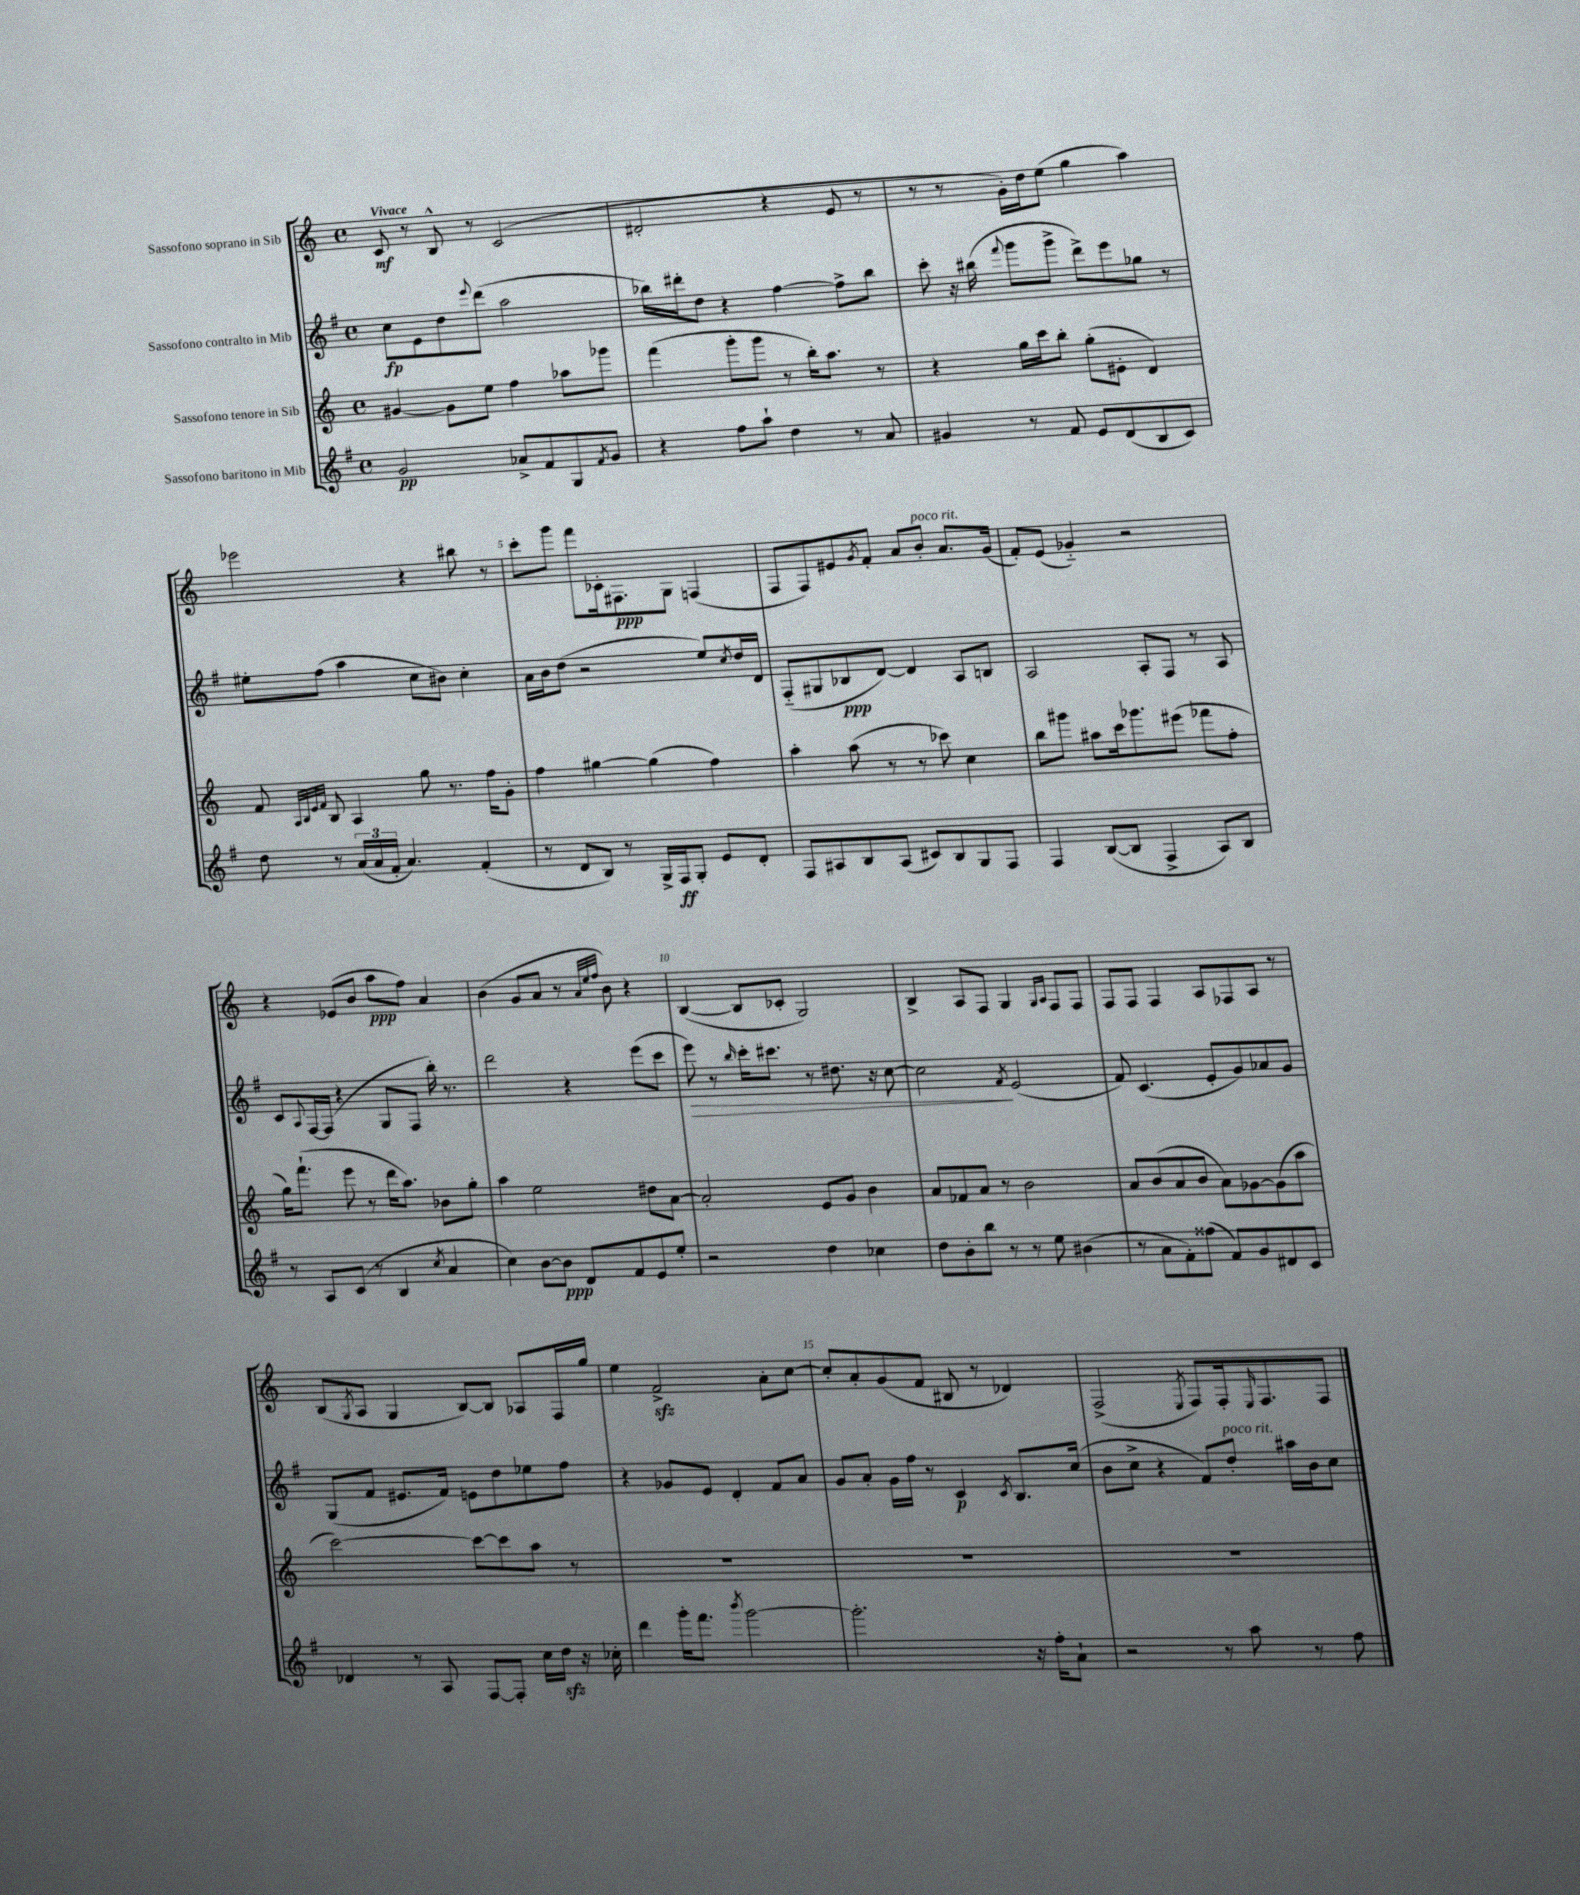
<<
\new StaffGroup <<
\new Staff = "s0" \with { instrumentName = "Sassofono soprano in Sib" } {
    \clef treble \key c \major \defaultTimeSignature \time 4/4 \tempo "Vivace"
    c'8\mf r8 b8-^ r8 c'2( |
    dis'2-. r4 e'8 r8 |
    r8 r8 g'16-.) d''16 e''8( g''4 a''4) |
    ees'''2 r4 bis''8 r8 |
    c'''8-. g'''8 f'''8 ces'16-. fis8.\ppp g8 f4( |
    f8 f8) eis'8 \acciaccatura { g'8 } f'8-. a'8 b'8-.^\markup { \italic "poco rit." } a'8. g'16( |
    f'8-.) e'8( ges'4-_) r2 |
    r4 ees'8( b'8 a''8\ppp f''8) a'4 |
    b'4( g'8 a'8 r8 \grace { a'32 e''32 f''32 } b'8) r4 |
    b4~( b8 ces'8-. g2) |
    b4-> a8 f8 g4 \grace { g16 a16 } f8 f8 |
    f8 f8 f4 a8 fes8 a8 r8 |
    b8( \acciaccatura { g8 } a8 g4 b8~) b8 aes8 f16 g''16 |
    e''4 f'2->\sfz a'8-. c''8~ |
    c''8-. a'8-. g'8( f'8 bis8 r8 des'4) |
    f2->( \acciaccatura { e8 } f8) f16-. \grace { e16 } f8. f8 \bar "|." |
}
\new Staff = "s1" \with { instrumentName = "Sassofono contralto in Mib" } {
    \clef treble \key g \major \defaultTimeSignature \time 4/4
    c''8\fp e'8 d''8 \appoggiatura { e'''8 } d'''8( a''2 |
    bes''16) dis'''16-. d''8 r4 fis''4~ fis''8-> bes''8 |
    c'''8-. r16 bis''16( \appoggiatura { fis'''8 } g'''8 g'''8-> d'''8->) e'''8 ges''8 r8 |
    eis''8-. fis''8( a''4 c''8 bis'8) c''4-. |
    a'16 b'16 d''8( r2 e''8) \acciaccatura { c''8 } d''16 d'16 |
    fis8-_( gis8 bes8\ppp d'8~) d'4 a8 b8 |
    a2 a8-. fis8 r8 a8 |
    c'8 \appoggiatura { a8 } fis16~ fis16( r4 g8 fis8 b''16-.) r8. |
    d'''2 r4 e'''8( c'''8 |
    e'''8\>) r8 \grace { b''16 } c'''16-. cis'''8. r8 dis''8. r16 c''8~ |
    c''2\! \acciaccatura { fis'8 } e'2( |
    fis'8) c'4.( e'8-. g'8) aes'8 g'8 |
    g8( fis'8 eis'8. fis'16) e'8 d''8 ees''8 fis''8 |
    r4 ges'8 e'8 d'4-. fis'8 a'8 |
    g'8 a'8-. g'16 fis''16 r8 c'4\p \acciaccatura { c'8 } b8. c''16( |
    b'8 c''8-> r4 fis'8) d''8-.^\markup { \italic "poco rit." } ais''16 b'16 c''8 \bar "|." |
}
\new Staff = "s2" \with { instrumentName = "Sassofono tenore in Sib" } {
    \clef treble \key c \major \defaultTimeSignature \time 4/4
    gis'4~ gis'8 e''8 f''4 aes''8 ges'''8 |
    f'''4( g'''8-. g'''8 r8 b''16-.) a''8. r8 |
    r4 g''16 c'''16 b''8-. g''8-.( eis'8-. d'4) |
    f'8 \grace { a32 b32 e'32 f'32 } b8 a4 g''8 r8. f''16 g'8-. |
    f''4 gis''4~ gis''4( f''4) |
    a''4-. a''8( r8 r8 ces'''8) c''4 |
    b''8 gis'''8 ais''8 c'''16 ges'''8. eis'''8( fes'''8 f''8-. |
    g''16) f'''8.-!( e'''8 r8 d'''16 a''8.) bes'8 g''8-. |
    a''4 e''2 dis''8 a'8~ |
    a'2-. e'8 g'8 b'4 |
    a'8 fes'8 a'8 r8 b'2 |
    a'8 b'8( a'8 b'8 a'8) ges'8~ ges'8( a''8 |
    c'''2~) c'''8~ c'''8 a''8 r8 |
    R1 |
    R1 |
    R1 \bar "|." |
}
\new Staff = "s3" \with { instrumentName = "Sassofono baritono in Mib" } {
    \clef treble \key g \major \defaultTimeSignature \time 4/4
    g'2\pp aes'8-> fis'8 g8 \acciaccatura { fis'8 } g'8 |
    r4 fis''8 a''8-! d''4 r8 a'8 |
    gis'4 r8 fis'8 e'8 d'8( b8 c'8) |
    d''8 r8 \tuplet 3/2 { a'16( a'16 fis'16-. } a'4.) fis'4-.( |
    r8 d'8 b8) r8 g16-> fis16\ff g8-. e'8 d'8-. |
    fis8 ais8 b8 ais8( cis'8) b8 g8 fis8 |
    fis4 b8~( b8 fis4-> a8) b8 |
    r8 a8 c'8( r8 b4 \acciaccatura { c''8 } a'4 |
    c''4) b'8~ b'8\ppp d'8 fis'8 e'8 e''8-. |
    r2 d''4 ces''4 |
    d''8 b'8-. b''8 r8 r8 e''8 bis'4( |
    r8 a'8 fis'8-.) fisis''8( fis'8) g'8 dis'8 c'8 |
    des'4 r8 a8 fis8~ fis8-. c''16 d''16\sfz r16 ces''16-. |
    d'''4 g'''16-. fis'''8. \acciaccatura { b'''8 } g'''2~ |
    g'''2.-. r16 fis''16-. a'8-! |
    r2 r8 a''8 r8 fis''8 \bar "|." |
}
>>
>>
\layout { \context { \Score \override BarNumber.break-visibility = ##(#f #t #t) barNumberVisibility = #(every-nth-bar-number-visible 5) } }
